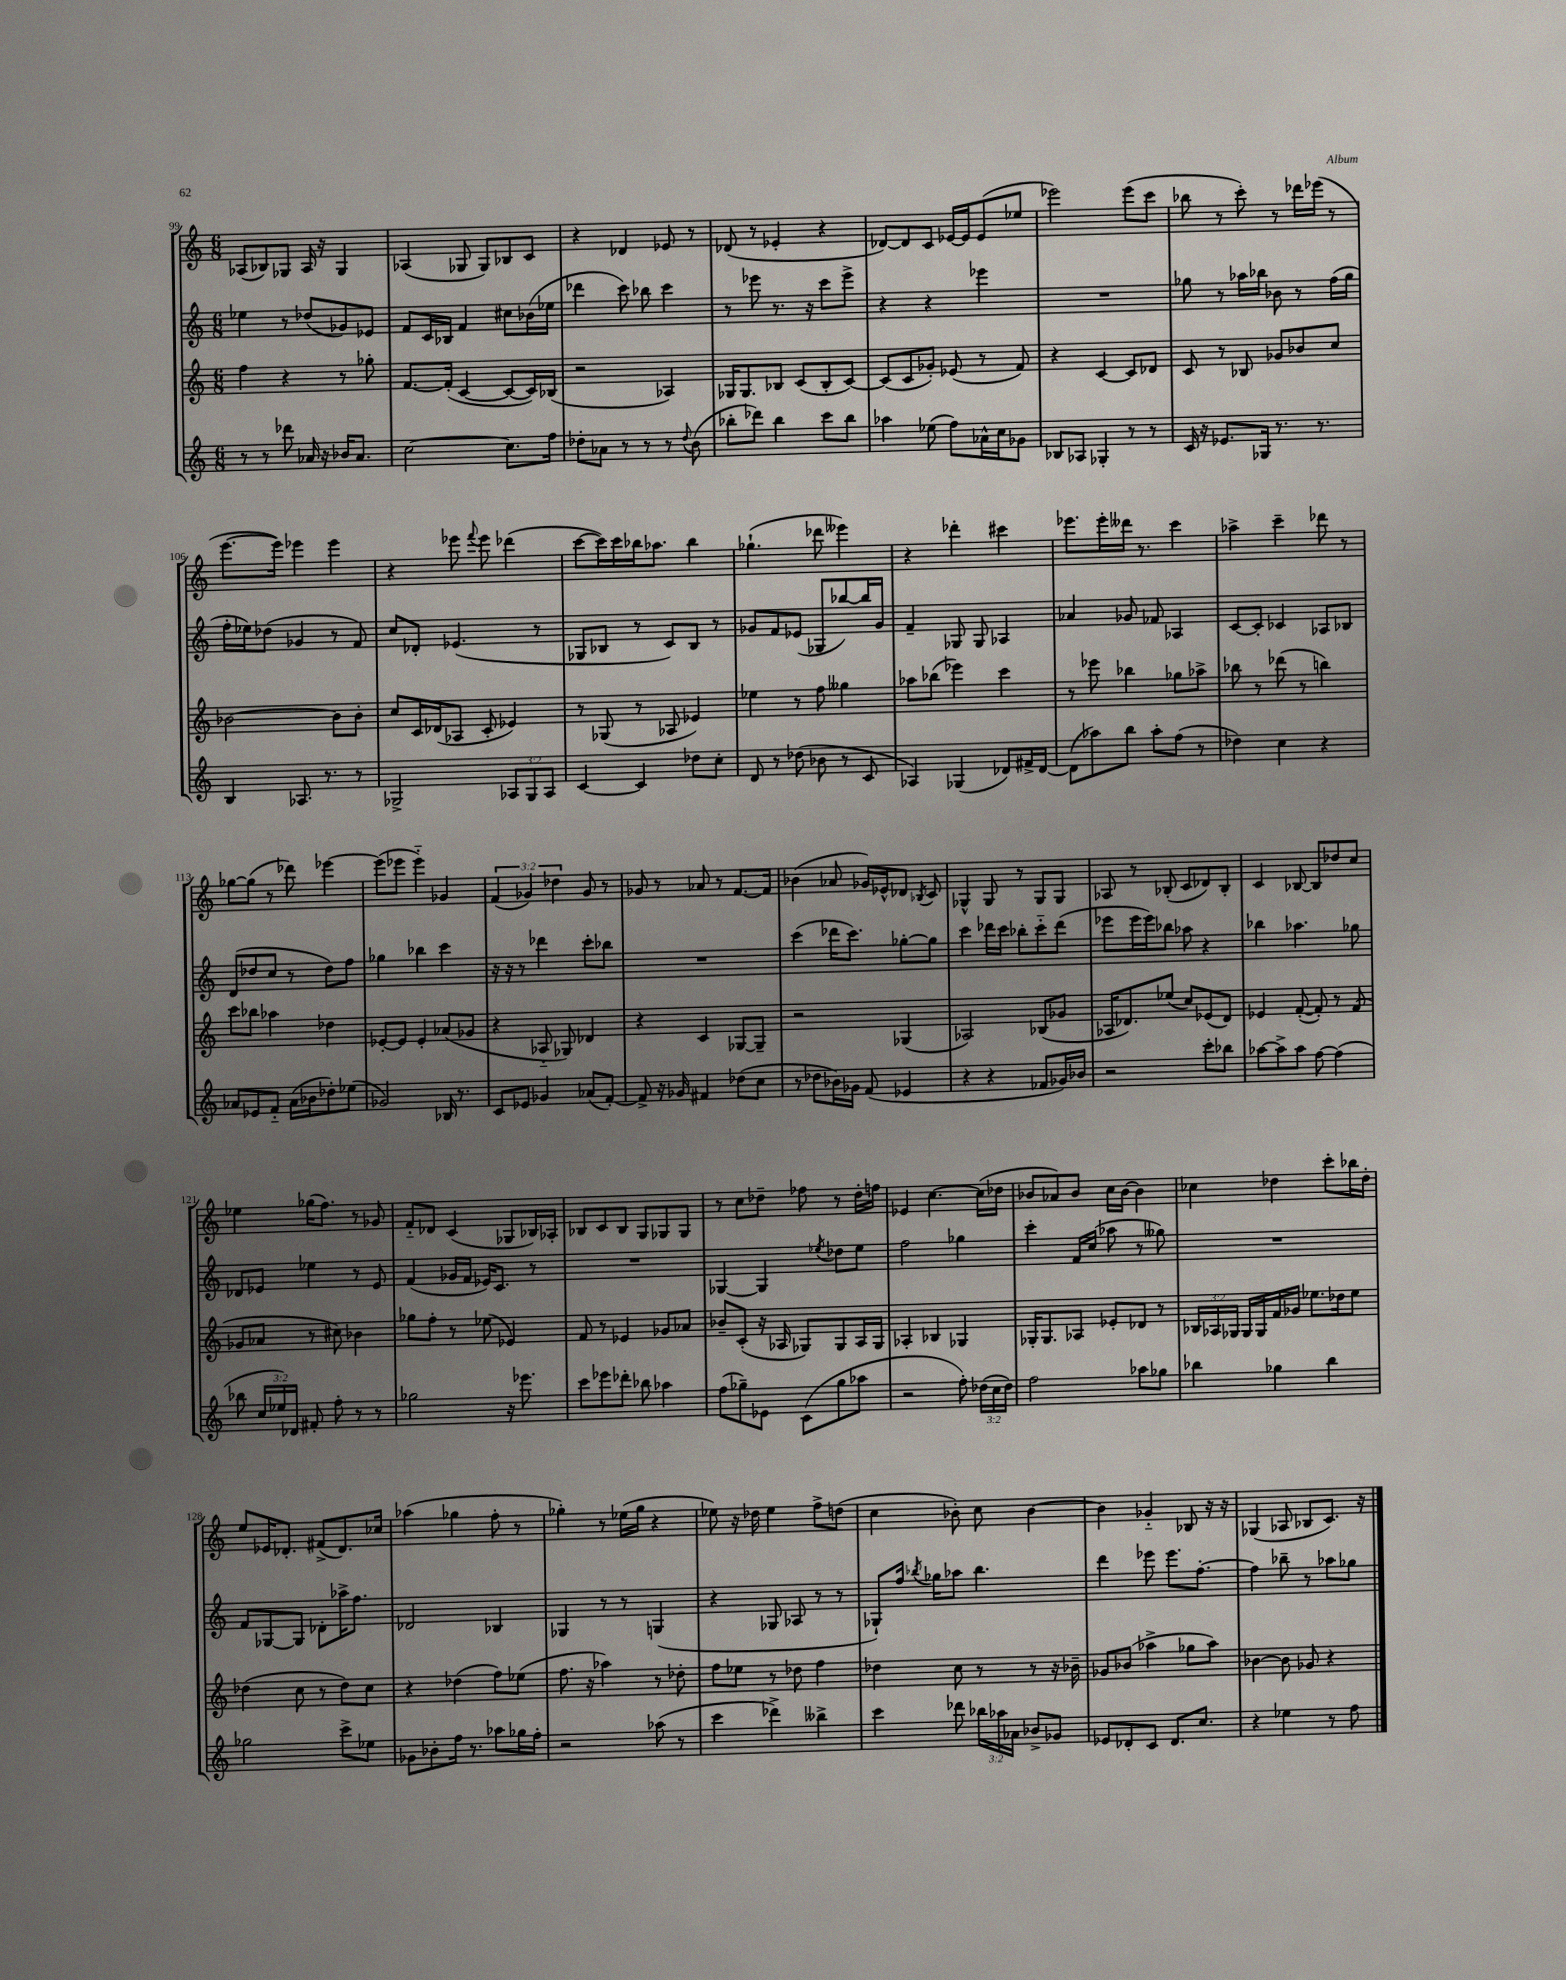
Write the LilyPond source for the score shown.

<<
\new StaffGroup <<
\new Staff = "s0" {
    \clef treble \key c \major \numericTimeSignature \time 6/8 \override Staff.TupletNumber.text = #tuplet-number::calc-fraction-text
    \autoBeamOff aes8[( bes8) ges8] aes16 r16 ges4 |
    aes4( ges8 ges8[) bes8 c'8] |
    r4 des'4 ees'8 r8 |
    des'8( r8 ees'4-. r4 |
    des'8[~) des'8 c'8] ees'16[~ ees'16 ees'8( ees''8] |
    ees'''2) ees'''8[( c'''8] |
    bes''8 r8 c'''8-.) r8 des'''16[ ees'''16]( r8 |
    e'''8.[~ e'''16]) ees'''4 ees'''4 |
    r4 ees'''8 \appoggiatura { f'''8 } ees'''8 des'''4( |
    c'''8[~ c'''16) c'''16 bes''16 aes''8.] bes''4 |
    ges''4.-!( des'''8 eeses'''4) |
    r4 des'''4-. cis'''4 |
    ees'''8.[ ees'''16-. deses'''16] r8. c'''4 |
    aes''4-> c'''4-- des'''8 r8 |
    ges''8[~ ges''8]( r8 des'''8) ees'''4~ |
    ees'''8[( ees'''8] ees'''4-_) ges'4 |
    \tuplet 3/2 { f'4( ges'4) des''4 } ges'8 r8 |
    ges'8 r8 aes'8 r8 f'8.[~ f'16] |
    bes'4( aes'8 ges'16[) ees'16-^ des'8] \acciaccatura { bes8 } c'8 |
    ges4-^ ges8 r8 ges8[ ges8] |
    aes8 r8 bes8-.( c'8[ des'8) bes8]-. |
    c'4 bes8~ bes8[ des''8 c''8] |
    ees''4 ges''16[( f''8.]) r8 ges'8 |
    f'8[-_ des'8] c'4( ges8[ bes16) aes16]-. |
    bes8[ c'8 bes8] g8[ ges8 ges8] |
    r8 c''8[ des''8]-- fes''8 r8 des''16[-. f''16] |
    ees'4 c''4.~ c''16[( des''16] |
    bes'8[ aes'8) bes'8] c''16[ bes'16]~ bes'4 |
    ces''4 des''4 c'''8[-. bes''16 des''16]-. |
    e''8[ ees'16 des'8.]-. fis'8[->( des'8.) ces''16] |
    aes''4( ges''4 f''8-. r8 |
    ges''4-.) r8 ees''16[( ges''16] r4 |
    ees''8) r16 des''16 ees''4 f''8[-> d''8]( |
    c''4 bes'8-.) c''8 bes'4~ |
    bes'4 ges'4-_ bes8 r16 r16 |
    ges4( aes8 bes8[ c'8.]) r16 \bar "|." |
}
\new Staff = "s1" {
    \clef treble \key c \major \numericTimeSignature \time 6/8
    \autoBeamOff ees''4 r8 des''8[( ges'8) ees'8] |
    f'8[ c'16 bes16] f'4 cis''8[ bes'16( ees''16] |
    des'''4 c'''8) bes''8 c'''4 |
    r8 ees'''8 r8. r16 c'''8[ ees'''8]-> |
    r4 r4 ees'''4 |
    R2. |
    ges''8 r8 aes''16[ bes''16] bes'8 r8 f''16[( ges''16] |
    f''16[-. ees''16) des''8]( ges'4 r8 f'8) |
    c''8[ des'8]-. ees'4.( r8 |
    ges8[ bes8] r8 c'8[) bes8] r8 |
    ges'8[ f'8 ees'8]( ges8[ bes''8~) bes''16 ges'16] |
    f'4-- ges8 ges8 aes4 |
    aes'4 ges'8 fes'8 aes4 |
    c'8[~ c'8]-. ces'4 aes8[ bes8] |
    d'8[( des''8 c''8] r8 des''8[) f''8] |
    ges''4 bes''4 c'''4 |
    r16 r16 r8 des'''4 c'''8[-. bes''8] |
    R2. |
    c'''4( des'''16[ c'''8.]) ges''8[~-. ges''8] |
    c'''4 des'''16[ c'''16] bes''8[-. c'''8-_ des'''8]( |
    ees'''8[ ees'''16 ees'''16) bes''8] aes''8 r4 |
    bes''4 aes''4. ges''8 |
    des'8[ ees'8] ees''4 r8 ees'8 |
    f'4( ges'16[ f'16] ees'16[) c'8.] r8 |
    R2. |
    ges4~ ges4 \acciaccatura { ees''8 } des''8[ ees''8] |
    f''2 ges''4 |
    c'''4-. f'16[ c''16]( aes''8 r8 geses''8) |
    R2. |
    f'8[ ges8~ ges8] des'8[-. aes''16-> f''8.] |
    des'2 bes4 |
    ges4 r8 r8 g4( |
    r4 ges8 aes8 r8 r8 |
    ges8[-!) f''16] \acciaccatura { bes''8 } ges''16[ aes''8] bes''4. |
    d'''4 ees'''8 ees'''8.[ f''8.]~-. |
    f''4 bes''8-- r8 aes''8[ ges''8] \bar "|." |
}
\new Staff = "s2" {
    \clef treble \key c \major \numericTimeSignature \time 6/8 \override Staff.TupletNumber.text = #tuplet-number::calc-fraction-text
    \autoBeamOff f''4 r4 r8 ges''8-. |
    f'8.[~ f'16]-.( c'4~ c'8[~ c'16) bes16]( |
    r2 aes4) |
    ges16[ ges8. bes8] c'8[( bes8-. c'8]~) |
    c'8[( c'8 ges'8]-.) ees'8( r8 f'8) |
    r4 c'4~ c'8[ des'8] |
    c'8 r8 bes8 ges'8[ bes'8 c''8] |
    bes'2~ bes'8[ bes'8]-. |
    c''8[ c'16 des'16( aes8] c'8-. ees'4) |
    r8 ges8( r8 aes8 ees'4) |
    ees''4 r8 f''8 geses''4 |
    aes''8[ bes''8]( ees'''4) c'''4 |
    r8 ees'''8 bes''4 ges''8[ aes''8]-> |
    bes''8 r8 des'''8( r8 b''4) |
    c'''8[ bes''8] aes''4 des''4 |
    ees'8[~-. ees'8] ees'4-. aes'8[( ges'8] |
    r4 aes8-_ ges8) des'4 |
    r4 c'4 ges8[~ ges8]-- |
    r2 ges4( |
    aes2) bes8[( ges'8] |
    aes16[ des'8.) ees''8]( c''8[) ees'8( des'8]) |
    ees'4 f'8~-.( f'8-.) r8 f'8( |
    ges'8[ aes'8] r8 cis''8) bes'4 |
    ges''8[ f''8]-. r8 ees''8( ees'4) |
    f'8 r8 ees'4 ges'8[ aes'8] |
    bes'8[-- c'8]-.( r16 aes16 ges8[) ges8 aes16 ges16] |
    aes4-. bes4 ges4 |
    ges16[-. ges8. aes8] ees'8[-. des'8] r8 |
    \tuplet 3/2 { bes16[ aes16 ges16] } ges16[ ges16 f'16 ges'16] ees''8.[ des''16 ees''8] |
    des''4( c''8 r8 des''8[) c''8] |
    r4 des''4( f''8[) ees''8]( |
    f''8. r16 aes''4) r8 des''8-. |
    f''8[ ees''8] r8 des''8 f''4 |
    des''4 c''8 r8 r8 r16 bes'16-- |
    ges'8[ bes'8]( aes''4-> ges''8[ aes''8]) |
    bes'4~ bes'8 ges'8 r4 \bar "|." |
}
\new Staff = "s3" {
    \clef treble \key c \major \numericTimeSignature \time 6/8 \override Staff.TupletNumber.text = #tuplet-number::calc-fraction-text
    \autoBeamOff r8 r8 des'''8 aes'16 r16 bes'16[ aes'8.] |
    c''2~ c''8.[ f''16] |
    des''8[-. aes'8] r8 r8 r8 \appoggiatura { des''8 } b'8( |
    bes''8[-. des'''8]) bes''4 c'''8[ bes''8] |
    aes''4 ees''8( f''8[) aes'16-^ c''16 ges'8] |
    bes8[ aes8] ges4-. r8 r8 |
    c'16 r16 ees'8.[ ges16] r8. r8. |
    b4 aes8. r8. r8 |
    ges2-> \tuplet 3/2 { aes8[ ges8 aes8] } |
    c'4~ c'4 des''8[ c''8]-. |
    d'8 r8 des''8( bes'8 r8 c'8 |
    aes4) ges4( des'8[) fis'16-> des'16]~ |
    des'8[( aes''8) b''8] aes''8[-. f''8]( r8 |
    des''4) c''4 r4 |
    aes'8[ ees'8 f'8]-_ aes'16[( bes'16 des''8-.) ees''8]( |
    ges'2) bes16 r8. |
    c'8[ ees'8] ges'4 aes'8[( f'8]~-.) |
    f'8-> r16 ges'16 fis'4 des''8[( c''8] |
    r8 des''8[ bes'16) ges'16] f'8( ees'4 |
    r4 r4 fes'8[ ges'16) bes'16] |
    r2 c'''8[-. bes''8] |
    aes''8[~ aes''8-> aes''8] f''8~ f''4( |
    bes''8 \tuplet 3/2 { c''16[ ees''16) des'16] } fis'8-. f''8-. r8 r8 |
    ges''2 r16 ees'''8. |
    c'''8[ ees'''8 des'''8]-. bes''8 aes''4 |
    f''8[( ges''8--) ees'8] c'8[( ges''8 aes''8] |
    r2 f''8-.) \tuplet 3/2 { des''16[( c''16 des''16]) } |
    f''2 aes''8[ ges''8] |
    bes''4 ges''4 bes''4 |
    ges''2 c'''8[-> ees''8] |
    ges'8[ bes'8-. f''16] r8. aes''8[ ges''16 f''16]-. |
    r2 aes''8( r8 |
    c'''4 des'''4->) beses''4-> |
    c'''4 des'''8 \tuplet 3/2 { bes''16[ aes''16 aes'16] } bes'8[-> ges'8] |
    ees'8[ des'8-. c'8] des'8.[ c''8.] |
    r4 ees''4 r8 f''8 \bar "|." |
}
>>
>>
\layout { \context { \Score currentBarNumber = #99 } }
